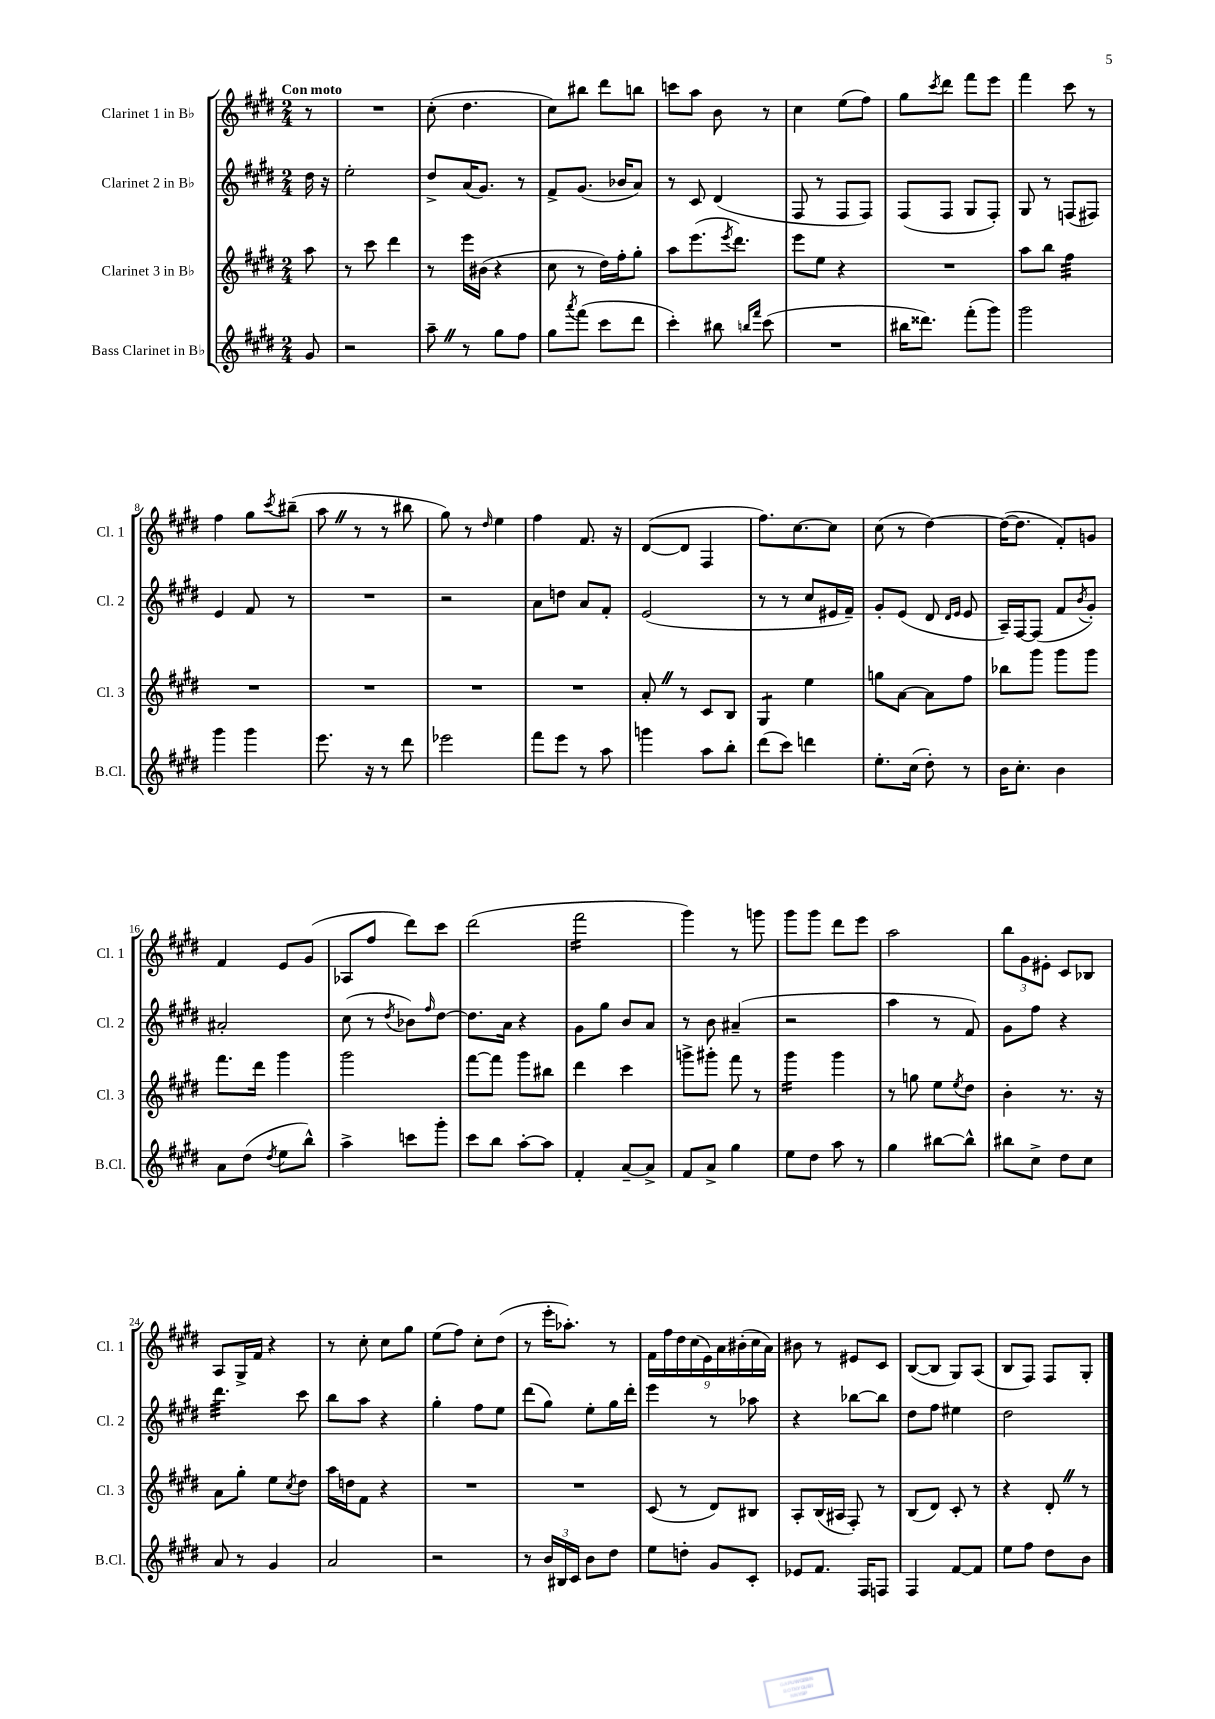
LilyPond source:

<<
\new StaffGroup <<
\new Staff = "s0" \with { instrumentName = "Clarinet 1 in Bb" shortInstrumentName = "Cl. 1" } {
    \clef treble \key e \major \numericTimeSignature \time 2/4 \partial 8 \tempo "Con moto"
    r8 |
    R2 |
    cis''8-.( dis''4. |
    cis''8) bis''8 dis'''8 b''8 |
    c'''8 a''8 b'8 r8 |
    cis''4 e''8( fis''8) |
    gis''8 \acciaccatura { cis'''8 } dis'''8 fis'''8 e'''8 |
    fis'''4 cis'''8 r8 |
    fis''4 gis''8 \acciaccatura { cis'''8 } bis''8--( |
    a''8 \once \override BreathingSign.text = \markup { \musicglyph "scripts.caesura.straight" } \breathe r8 r8 bis''8 |
    gis''8) r8 \grace { dis''16 } e''4 |
    fis''4 fis'8. r16 |
    dis'8~( dis'8 fis4 |
    fis''8.) cis''8.~ cis''8 |
    cis''8( r8 dis''4~) |
    dis''16~( dis''8. fis'8-.) g'8 |
    fis'4 e'8 gis'8( |
    aes8 fis''8 dis'''8) cis'''8 |
    dis'''2( |
    fis'''2:16 |
    gis'''4) r8 g'''8 |
    gis'''8 gis'''8 dis'''8 e'''8 |
    a''2 |
    \tuplet 3/2 { b''8 gis'8 eis'8-. } cis'8 bes8 |
    a8 gis16-> fis'16 r4 |
    r8 cis''8-. cis''8 gis''8 |
    e''8( fis''8) cis''8-. dis''8( |
    r8 e'''16-. aes''8.-.) r8 |
    \tuplet 9/8 { fis'16 fis''16 dis''16 cis''16( e'16) a'16 bis'16-.( cis''16 a'16) } |
    bis'8 r8 eis'8 cis'8 |
    b8~( b8 gis8) a8( |
    b8 fis8) fis8 gis8-. \bar "|." |
}
\new Staff = "s1" \with { instrumentName = "Clarinet 2 in Bb" shortInstrumentName = "Cl. 2" } {
    \clef treble \key e \major \numericTimeSignature \time 2/4 \partial 8
    dis''16 r16 |
    e''2-. |
    dis''8-> a'16( gis'8.) r8 |
    fis'8-> gis'8.( bes'16 a'8) |
    r8 cis'8 dis'4( |
    fis8 r8 fis8 fis8) |
    fis8( fis8 gis8 fis8-.) |
    gis8 r8 f8( fis8) |
    e'4 fis'8 r8 |
    R2 |
    r2 |
    a'8 d''8 a'8 fis'8-. |
    e'2( |
    r8 r8 cis''8 eis'16 fis'16--) |
    gis'8-. e'8( dis'8 \grace { dis'16 e'16 } e'8 |
    a16--) fis16~ fis8( fis'8 \acciaccatura { b'8 } gis'8-.) |
    ais'2-. |
    cis''8( r8 \acciaccatura { dis''8 } bes'8) \grace { fis''16 } dis''8~ |
    dis''8. a'16 r4 |
    gis'8 gis''8 b'8 a'8 |
    r8 b'8 ais'4--( |
    r2 |
    a''4 r8 fis'8) |
    gis'8 fis''8 r4 |
    dis'''4.:32 cis'''8 |
    b''8 a''8 r4 |
    gis''4-. fis''8 e''8 |
    dis'''8( gis''8) e''8-. gis''16 dis'''16-. |
    e'''4 r8 aes''8 |
    r4 bes''8~ bes''8 |
    dis''8 fis''8 eis''4 |
    dis''2 \bar "|." |
}
\new Staff = "s2" \with { instrumentName = "Clarinet 3 in Bb" shortInstrumentName = "Cl. 3" } {
    \clef treble \key e \major \numericTimeSignature \time 2/4 \partial 8
    a''8 |
    r8 cis'''8 dis'''4 |
    r8 e'''16 bis'16( r4 |
    cis''8 r8 dis''16) fis''16-. gis''8-. |
    a''8 e'''8.( \acciaccatura { e'''8 } dis'''8.) |
    e'''8 e''8 r4 |
    R2 |
    a''8 b''8 fis''4:32 |
    R2 |
    R2 |
    R2 |
    R2 |
    a'8-. \once \override BreathingSign.text = \markup { \musicglyph "scripts.caesura.straight" } \breathe r8 cis'8 b8 |
    gis4:8 e''4 |
    g''8 a'8~ a'8 fis''8 |
    bes''8 gis'''8 gis'''8 gis'''8 |
    fis'''8. dis'''16 gis'''4 |
    gis'''2 |
    fis'''8~ fis'''8 gis'''8 bis''8 |
    dis'''4 cis'''4 |
    g'''8-> gis'''8-. fis'''8 r8 |
    gis'''4:16 gis'''4 |
    r8 g''8 e''8 \acciaccatura { e''8 } dis''8 |
    b'4-. r8. r16 |
    a'8 gis''8-. e''8 \acciaccatura { cis''8 } dis''8 |
    a''16 d''16 fis'8 r4 |
    R2 |
    R2 |
    cis'8( r8 dis'8) bis8 |
    a8-. b16( ais16 fis8-.) r8 |
    b8( dis'8) cis'8-. r8 |
    r4 dis'8-. \once \override BreathingSign.text = \markup { \musicglyph "scripts.caesura.straight" } \breathe r8 \bar "|." |
}
\new Staff = "s3" \with { instrumentName = "Bass Clarinet in Bb" shortInstrumentName = "B.Cl." } {
    \clef treble \key e \major \numericTimeSignature \time 2/4 \partial 8
    gis'8 |
    r2 |
    a''8-- \once \override BreathingSign.text = \markup { \musicglyph "scripts.caesura.straight" } \breathe r8 gis''8 fis''8 |
    gis''8 \acciaccatura { a'''8 } fis'''8( cis'''8 dis'''8 |
    cis'''4-.) bis''8 \grace { b''16 fis'''16 } cis'''8( |
    R2 |
    bis''16 disis'''8.) fis'''8-.( gis'''8) |
    gis'''2 |
    gis'''4 gis'''4 |
    e'''8. r16 r8 dis'''8 |
    ees'''2 |
    fis'''8 e'''8 r8 a''8 |
    g'''4 a''8 b''8-. |
    dis'''8( cis'''8) d'''4 |
    e''8.-. cis''16( dis''8-.) r8 |
    b'16 cis''8.-. b'4 |
    a'8 dis''8( \acciaccatura { dis''8 } e''8 b''8-^) |
    a''4-> c'''8 gis'''8-. |
    cis'''8 b''8 a''8~-. a''8 |
    fis'4-. a'8~-- a'8-> |
    fis'8 a'8-> gis''4 |
    e''8 dis''8 a''8 r8 |
    gis''4 bis''8~ bis''8-^ |
    bis''8 cis''8-> dis''8 cis''8 |
    a'8 r8 gis'4 |
    a'2 |
    r2 |
    r8 \tuplet 3/2 { b'16 bis16 cis'16 } b'8 dis''8 |
    e''8 d''8-. gis'8 cis'8-. |
    ees'8 fis'8. fis16 f8 |
    fis4 fis'8~ fis'8 |
    e''8 fis''8 dis''8 b'8 \bar "|." |
}
>>
>>
